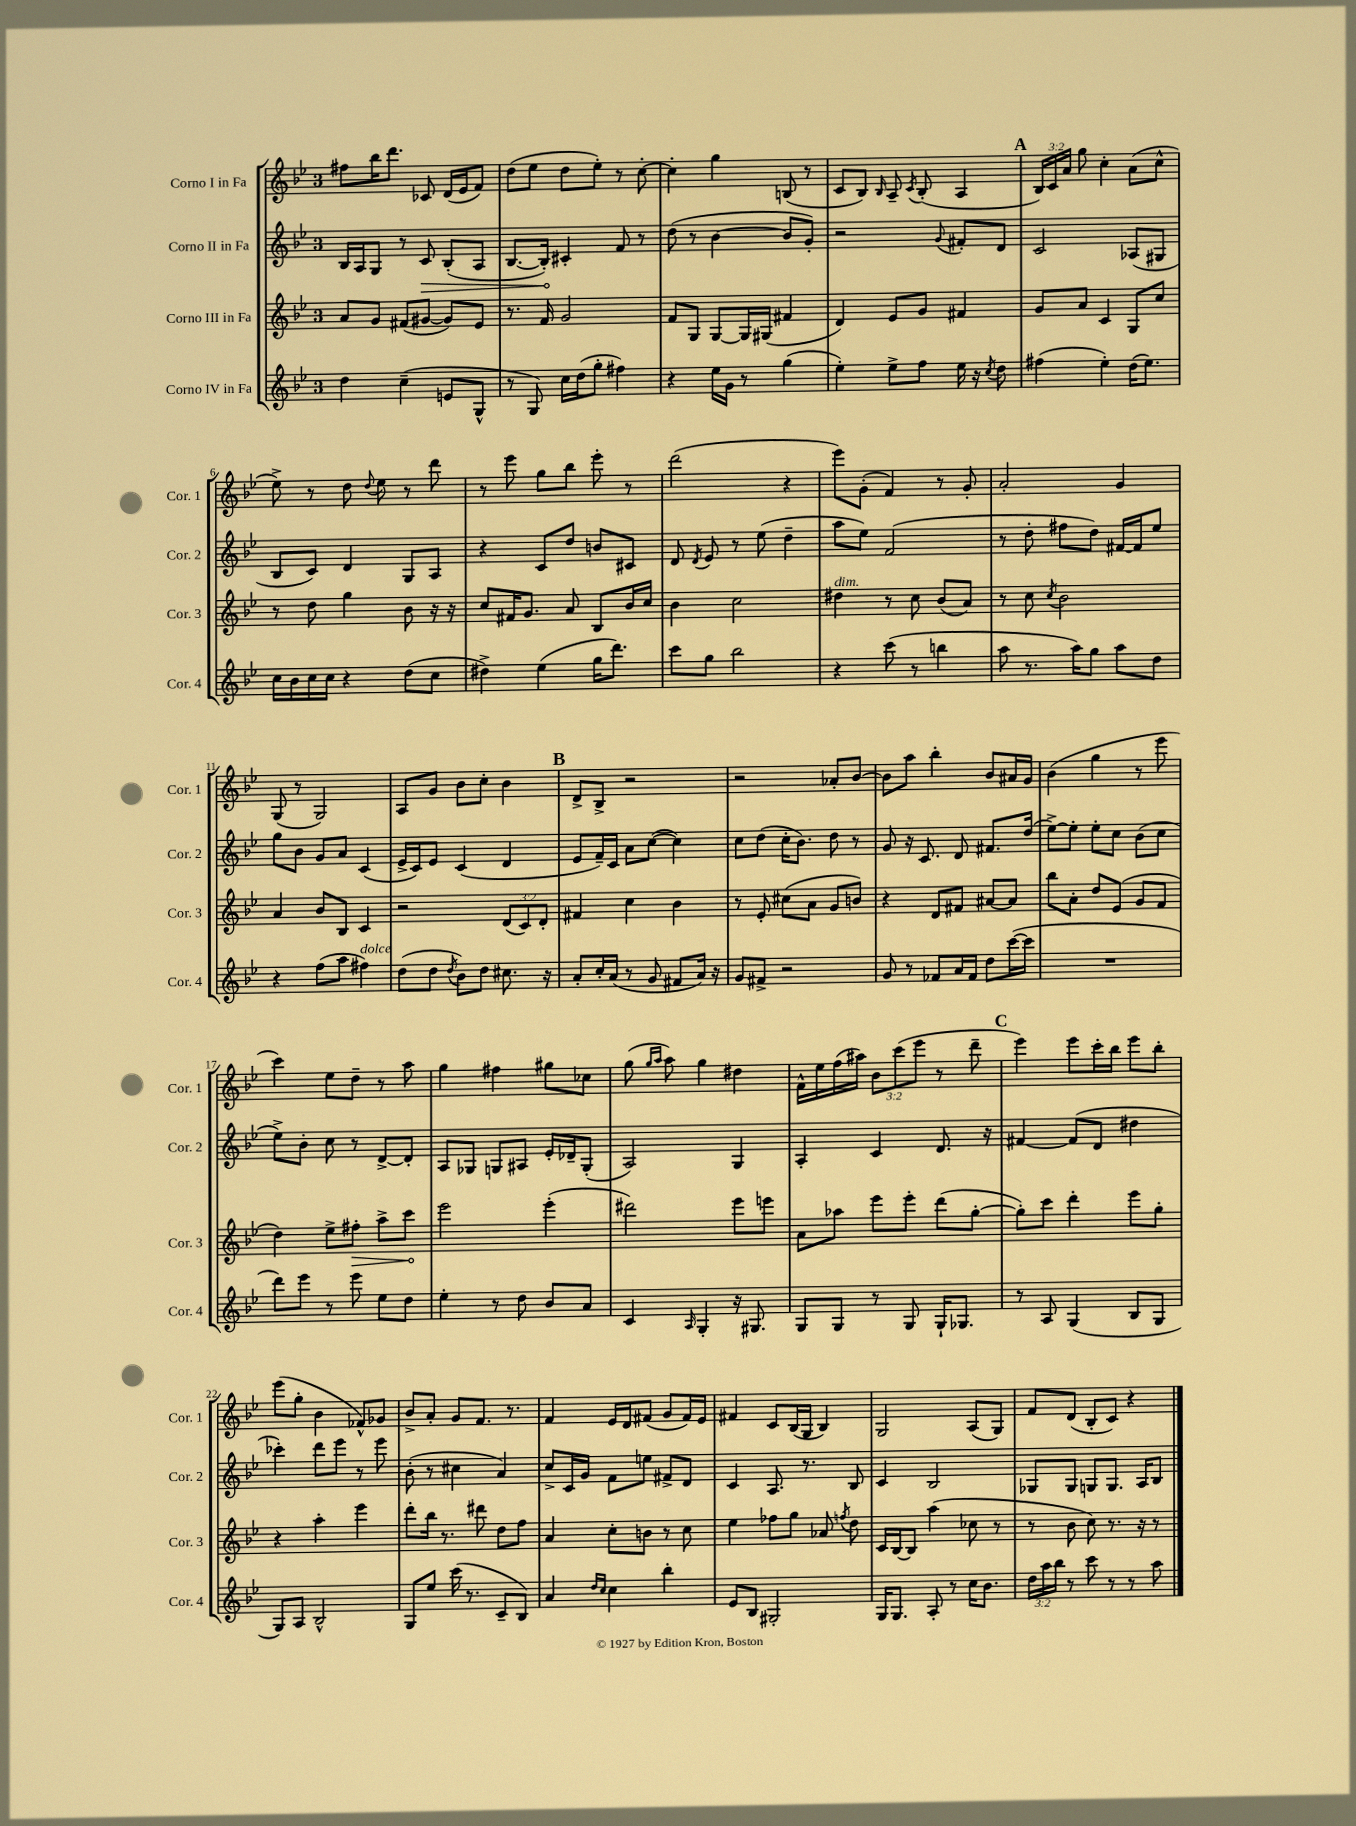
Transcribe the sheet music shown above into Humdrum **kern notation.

**kern	**kern	**dynam	**kern	**dynam	**kern
*part4	*part3	*part3	*part2	*part2	*part1
*staff4	*staff3	*staff3	*staff2	*staff2	*staff1
*I"Corno IV in Fa	*I"Corno III in Fa	*	*I"Corno II in Fa	*	*I"Corno I in Fa
*I'Cor. 4	*I'Cor. 3	*	*I'Cor. 2	*	*I'Cor. 1
*clefG2	*clefG2	*	*clefG2	*	*clefG2
*k[b-e-]	*k[b-e-]	*	*k[b-e-]	*	*k[b-e-]
*M3/4	*M3/4	*	*M3/4	*	*M3/4
=1	=1	=1	=1	=1	=1
4dd\	8a/L	.	16B-/LL	.	8ff#X\L
.	.	.	16A/J	.	.
.	8g/J	.	8G/J	.	16bb-\K
.	.	.	.	.	8.ddd\J
(4cc~\	(8f#X/L	.	8r	.	.
!	!	!	!	!LO:HP:b	!
.	[8g#X/J	.	8c/	>	8c-X/
8en/L	8g#/L])	.	(8B-'/L	.	(16d/LL
.	.	.	.	.	16e-/J
8G^^/J	8e-/J	.	8A/J	.	8f/J)
=2	=2	=2	=2	=2	=2
8r	8.r	.	[8.B-/L	.	(8dd\L
8G/)	.	.	.	.	8ee-\J
.	16f/	.	16B-'/Jk])	.	.
16cc\LL	2g/	.	4c#X'/	]	8dd\L
(16dd\J	.	.	.	.	.
8gg'\J	.	.	.	.	8ee-'\J)
4ff#X\)	.	.	8f/	.	8r
.	.	.	8r	.	[8cc'\
=3	=3	=3	=3	=3	=3
4r	8f/L	.	(8dd\	.	4cc'\]
.	8G/J	.	8r	.	.
16ee-\LL	[8G/L	.	[4b-\	.	4gg\
16g\JJ	.	.	.	.	.
8r	16G/L]	.	.	.	.
.	(16G#X/JJ	.	.	.	.
(4gg\	4f#X/	.	8b-/L]	.	(8Bn/
.	.	.	8g'/J)	.	8r
=4	=4	=4	=4	=4	=4
4ee-'\)	4d/)	.	2r	.	8c/L
.	.	.	.	.	8B-/J)
.	.	.	.	.	16qqB-/
8ee-^\L	8e-/L	.	.	.	8A~/
.	.	.	.	.	8qc/
8ff\J	8g/J	.	.	.	(8B-'/
.	.	.	8qqg/	.	.
16ee-\	4f#X/	.	8f#X'/L	.	4A/
16r	.	.	.	.	.
8qcc/	.	.	.	.	.
8dd\	.	.	8d/J	.	.
!!LO:REH:place=s1:t=A
=5	=5	=5	=5	=5	=5
(4ff#X\	8g/L	.	2c/	.	24B-/LL)
.	.	.	.	.	24c/
.	.	.	.	.	24a/JJ
.	8a/J	.	.	.	8gg\
4ee-'\)	4c/	.	.	.	4cc'\
(16dd\KL	8G/L	.	(8A-X/L	.	(8a\L
8.ee-\J)	.	.	.	.	.
.	8cc/J	.	8G#X/J	.	8cc^^\J
!!LO:LB:g=z
=6	=6	=6	=6	=6	=6
16cc\LL	8r	.	8B-/L	.	8ee-^\)
16b-\	.	.	.	.	.
16cc\	8dd\	.	8c/J)	.	8r
16cc\JJ	.	.	.	.	.
4r	4gg\	.	4d/	.	8dd\
.	.	.	.	.	8qqdd/
.	.	.	.	.	8ee-\
(8dd\L	8b-\	.	8G/L	.	8r
8cc\J	16r	.	8A/J	.	8ddd\
.	16r	.	.	.	.
=7	=7	=7	=7	=7	=7
4dd#X^\)	8cc/L	.	4r	.	8r
.	16f#X/K	.	.	.	8eee-\
.	8.g/J	.	.	.	.
(4ee-\	.	.	8c/L	.	8gg\L
.	8a/	.	8dd/J	.	8bb-\J
16gg\KL	8B-/L	.	8bn/L	.	8eee-'\
8.ddd\J)	.	.	.	.	.
.	16b-/L	.	8c#X/J	.	8r
.	16cc/JJ	.	.	.	.
=8	=8	=8	=8	=8	=8
8ccc\L	4b-\	.	8d/	.	(2ddd\
.	.	.	8qd/	.	.
8gg\J	.	.	8e-/	.	.
2bb-\	2cc\	.	8r	.	.
.	.	.	(8ee-\	.	.
.	.	.	4dd~\	.	4r
=9	=9	=9	=9	=9	=9
!	!LO:TX:a:i:t=dim.	!	!	!	!
4r	4dd#X\	.	8aa\L	.	8eee-\L)
.	.	.	8ee-\J)	.	(8g'\J
(8ccc\	8r	.	(2f/	.	4f/)
8r	8cc\	.	.	.	.
4bbn\	(8b-/L	.	.	.	8r
.	8a/J)	.	.	.	8g'/
=10	=10	=10	=10	=10	=10
8aa\	8r	.	8r	.	2a'/
8.r	8cc\	.	8dd'\	.	.
.	8qcc/	.	.	.	.
.	2b-\	.	8ff#X\L	.	.
16aa\KL)	.	.	.	.	.
8gg\J	.	.	8dd\J)	.	.
8aa\L	.	.	[16f#X/LL	.	4g/
.	.	.	16f#/J]	.	.
8dd\J	.	.	8ee-/J	.	.
!!LO:LB:g=z
=11	=11	=11	=11	=11	=11
4r	4a/	.	8gg\L	.	(8G/
.	.	.	8b-\J	.	8r
(8ff\L	8b-/L	.	8g/L	.	2G/)
8aa\J	8B-/J	.	8a/J	.	.
!LO:TX:a:i:t=dolce	!	!	!	!	!
4ff#X\)	4c/	.	(4c/	.	.
=12	=12	=12	=12	=12	=12
(8dd\L	2r	.	16e-^/LL	.	8A/L
.	.	.	16c/J)	.	.
8dd\J	.	.	8e-/J	.	8g/J
8qdd/	.	.	.	.	.
8b-\L)	.	.	(4c/	.	8b-\L
8dd\J	.	.	.	.	8cc'\J
8.cc#X\	(12d/L	.	4d/	.	4b-\
.	12c/)	.	.	.	.
.	12d'/J	.	.	.	.
16r	.	.	.	.	.
!!LO:REH:place=s1:t=B
=13	=13	=13	=13	=13	=13
8a'/L	4f#X/	.	8e-/L	.	8d^/L
16cc'/L	.	.	16f~/L)	.	8B-^/J
(16a/JJ	.	.	16c/JJ	.	.
8r	4cc\	.	8a\L	.	2r
8g/	.	.	([8cc\J	.	.
8f#X/L	4b-\	.	4cc\])	.	.
16a/Jk)	.	.	.	.	.
16r	.	.	.	.	.
=14	=14	=14	=14	=14	=14
8g/L	8r	.	8cc\L	.	2r
8f#X^/J	8e-'/	.	(8dd\J	.	.
2r	(8cc#X\L	.	16cc'\KL	.	.
.	.	.	8.b-\J)	.	.
.	8a\J	.	.	.	.
.	8g/L	.	8dd\	.	8a-X'/L
.	8bn/J)	.	8r	.	[8b-/J
=15	=15	=15	=15	=15	=15
8g/	4r	.	8g/	.	8b-\L]
8r	.	.	16r	.	8aa\J
.	.	.	8.c/	.	.
8f-X/L	8d/L	.	.	.	4bb-'\
16a/L	8f#X/J	.	8d/	.	.
16f-/JJ	.	.	.	.	.
8dd\L	[8a#X/L	.	8.f#X/L	.	8b-/L
([16ccc\L	8a#/J]	.	.	.	16a#X/L
16ccc\JJ]	.	.	(16dd/Jk	.	16g/JJ
=16	=16	=16	=16	=16	=16
2.r	8bb-\L	.	[8ee-^\L)	.	(4b-\
.	8a'\J	.	8ee-'\J]	.	.
.	8dd/L	.	8ee-'\L	.	4gg\
.	(8e-/J	.	8cc\J	.	.
.	8g/L	.	(8b-\L	.	8r
.	8f/J	.	8cc\J	.	8eee-\
!!LO:LB:g=z
=17	=17	=17	=17	=17	=17
8ddd\L)	4dd\)	.	8ee-^\L)	.	4ccc\)
8eee-\J	.	.	8b-'\J	.	.
8r	8ee-^\L	.	8cc\	.	8ee-\L
!	!	!LO:HP:b	!	!	!
8eee-\	8ff#X'\J	>	8r	.	8dd~\J
8ee-\L	8aa^\L	.	[8d^/L	.	8r
8dd\J	8ccc\J	.	8d'/J]	.	8aa\
.	.	]	.	.	.
=18	=18	=18	=18	=18	=18
4ee-'\	2eee-\	.	8A/L	.	4gg\
.	.	.	8G-X/J	.	.
8r	.	.	8Gn/L	.	4ff#X\
8dd\	.	.	8A#X/J	.	.
8b-/L	(4eee-'\	.	16e-'/LL	.	8gg#X\L
.	.	.	16d-X~/J	.	.
8a/J	.	.	(8G'/J	.	8cc-X\J
=19	=19	=19	=19	=19	=19
4c/	2ddd#X\)	.	2A/)	.	(8gg\
.	.	.	.	.	16qqgg/LL
.	.	.	.	.	16qqaa/JJ
.	.	.	.	.	8aa\)
16qqA/	.	.	.	.	.
4G'/	.	.	.	.	4gg\
16r	8eee-\L	.	4G/	.	4dd#X\
8.G#X/	.	.	.	.	.
.	8eeen\J	.	.	.	.
=20	=20	=20	=20	=20	=20
8G/L	8a\L	.	4A'/	.	16f^^\LL
.	.	.	.	.	16ee-\
8G/J	8aa-X\J	.	.	.	(16ff\
.	.	.	.	.	16aa#X\JJ)
8r	8eee-\L	.	4c/	.	12b-\L
.	.	.	.	.	(12ccc\
8G/	8eee-'\J	.	.	.	.
.	.	.	.	.	12eee-\J
16G`/KL	(8ddd\L	.	8.d/	.	8r
8.G-X/J	.	.	.	.	.
.	[8gg'\J	.	.	.	8ddd~\
.	.	.	16r	.	.
!!LO:REH:place=s1:t=C
=21	=21	=21	=21	=21	=21
8r	8gg'\L])	.	[4f#X/	.	4eee-\)
8A/	8ccc\J	.	.	.	.
(4G/	4ddd'\	.	(8f#/L]	.	8eee-\L
.	.	.	8d/J	.	16ccc'\L
.	.	.	.	.	16bb-\JJ
8B-/L	8eee-\L	.	4dd#X\	.	8eee-\L
8G/J	8gg'\J	.	.	.	8bb-'\J
!!LO:LB:g=z
=22	=22	=22	=22	=22	=22
8G/L)	4r	.	4ccc-X'\)	.	(8eee-\L
8A/J	.	.	.	.	8gg'\J
2B-^^/	4aa'\	.	8ddd\L	.	4b-\
.	.	.	8eee-\J	.	.
.	4eee-\	.	8r	.	8f-X^^/L)
.	.	.	8eee-\	.	8g-X/J
=23	=23	=23	=23	=23	=23
8G/L	8ddd'\L	.	(8b-'\	.	8b-^/L
8ee-/J	16bb-\Jk	.	8r	.	8a'/J
.	8.r	.	.	.	.
(16ccc\	.	.	4cc#X\	.	8g/L
8.r	.	.	.	.	.
.	8ddd#X\	.	.	.	8.f/J
8c~/L	8dd\L	.	4a/)	.	.
.	.	.	.	.	8.r
8B-/J)	8ff\J	.	.	.	.
=24	=24	=24	=24	=24	=24
4a/	4a/	.	8cc^/L	.	4f/
.	.	.	16c/L	.	.
.	.	.	16g/JJ	.	.
16qqdd/LL	.	.	.	.	.
16qqcc/JJ	.	.	.	.	.
4cc\	8cc'\L	.	8f\L	.	16e-/LL
.	.	.	.	.	16d/J
.	8bn\J	.	8een\J	.	(8f#X/J
4bb-'\	8r	.	8f#X^/L	.	8g/L
.	8cc\	.	8d/J	.	16f#/L)
.	.	.	.	.	16e-/JJ
=25	=25	=25	=25	=25	=25
8e-/L	4ee-\	.	4c/	.	4f#X/
8B-/J	.	.	.	.	.
2G#X'/	8ff-X\L	.	8.A/	.	8c/L
.	8gg\J	.	.	.	(16B-/L
.	.	.	8.r	.	16G/JJ
.	8a-X/	.	.	.	4B-/)
.	8qffn/	.	.	.	.
.	8dd\	.	8B-/	.	.
=26	=26	=26	=26	=26	=26
16G/KL	16c/LL	.	4c/	.	2G/
8.G/J	[16B-/J	.	.	.	.
.	8B-/J]	.	.	.	.
8A'/	(4aa\	.	2B-/	.	.
8r	.	.	.	.	.
16cc\KL	8cc-X\	.	.	.	(8A/L
8.b-\J	.	.	.	.	.
.	8r	.	.	.	8G/J)
=27	=27	=27	=27	=27	=27
24dd\LL	8r	.	8G-X/L	.	8f/L
24aa\	.	.	.	.	.
24bb-\JJ	.	.	.	.	.
8r	8b-\	.	8G-/J	.	(8d/J
8ccc\	8cc\)	.	8Gn/L	.	8B-'/L
8r	8.r	.	8.G/J	.	8c/J)
8r	.	.	.	.	4r
.	16r	.	16A/KL	.	.
8aa\	8r	.	8B-/J	.	.
==	==	==	==	==	==
*-	*-	*-	*-	*-	*-
